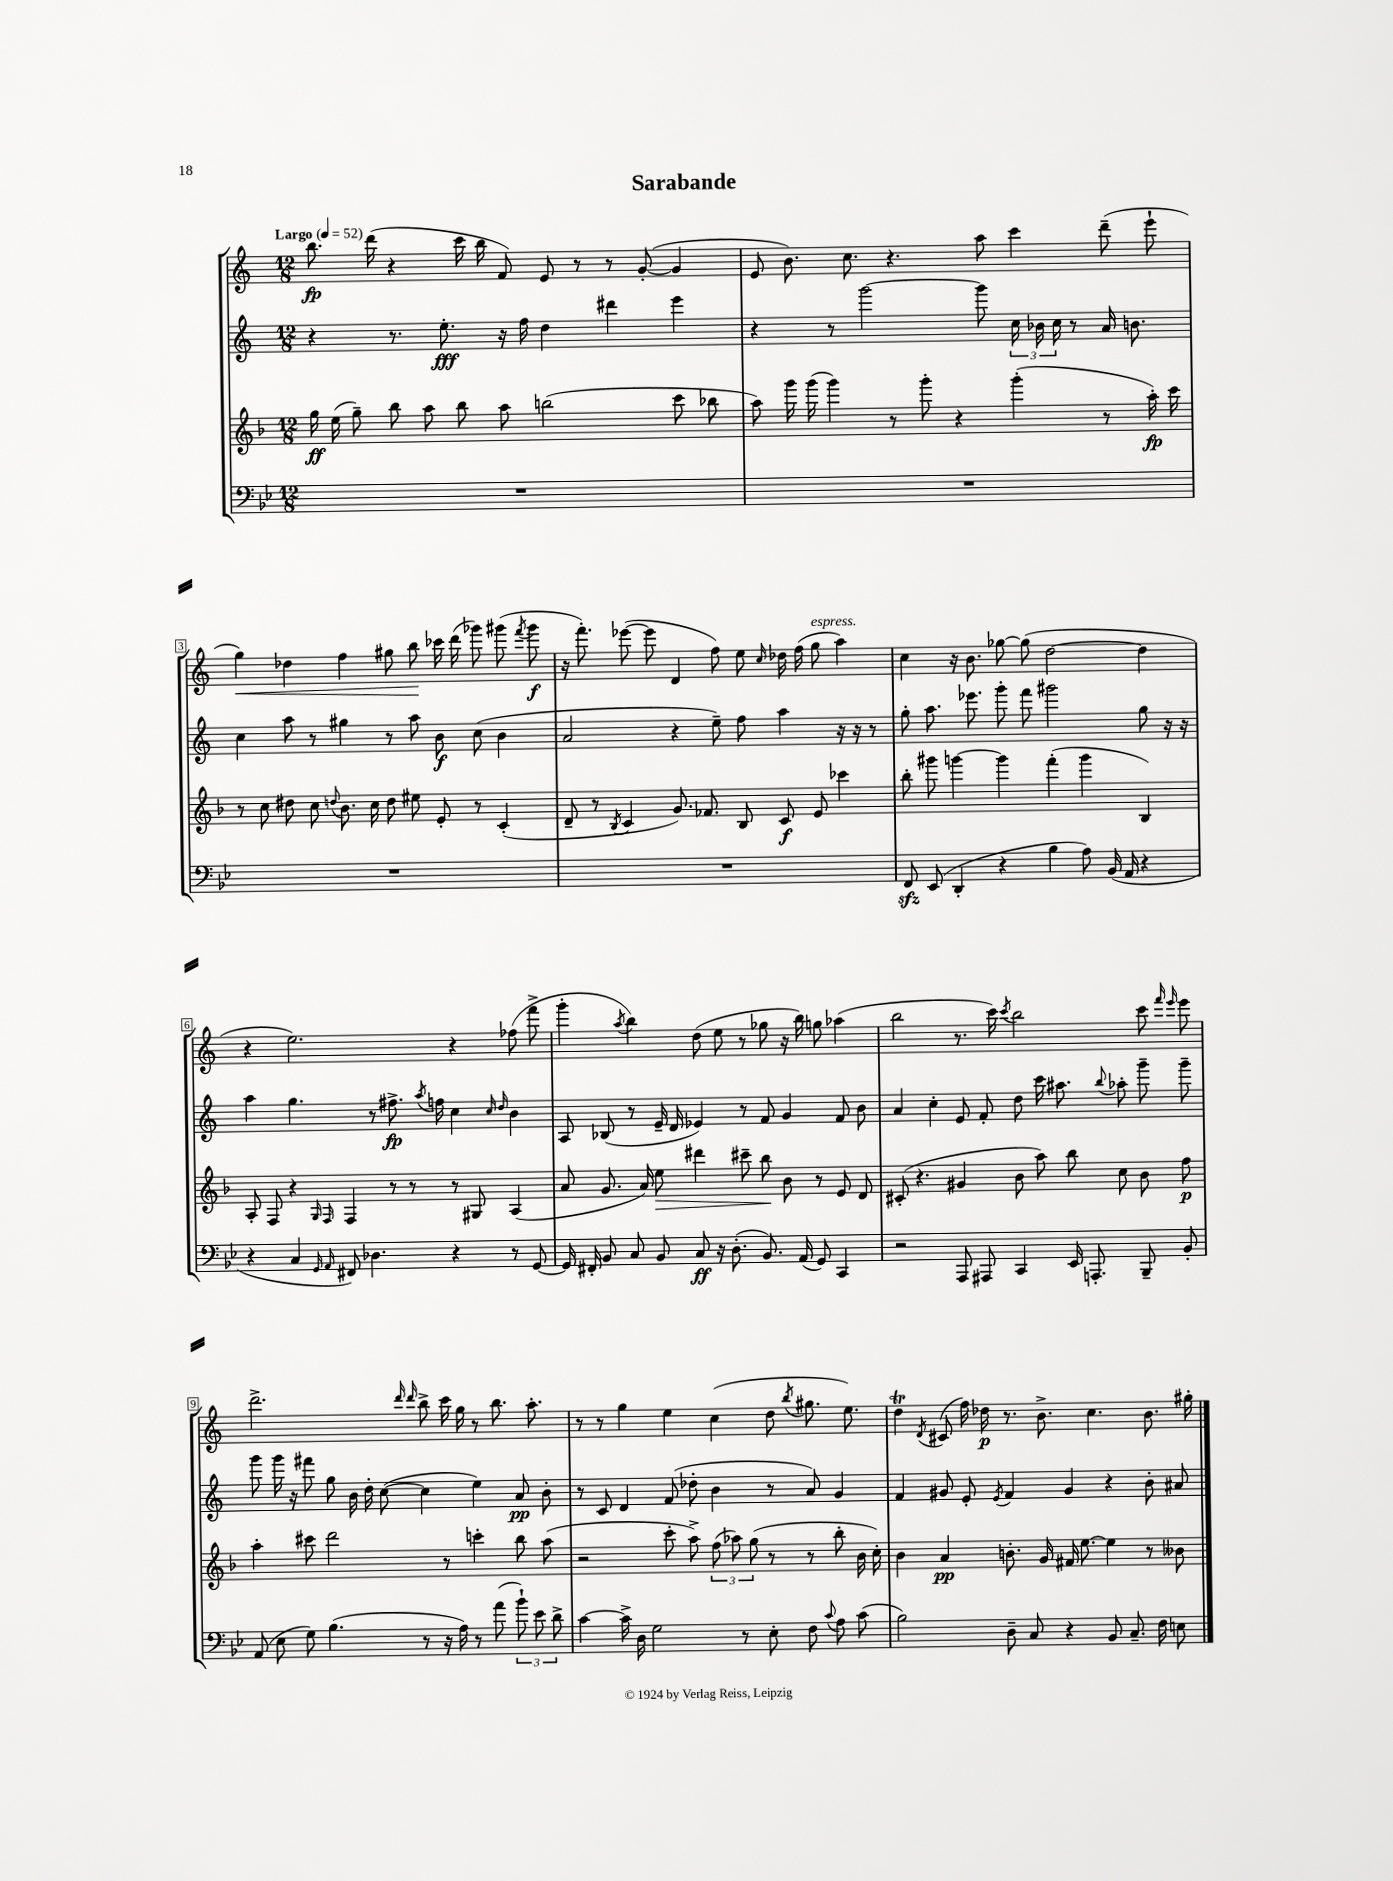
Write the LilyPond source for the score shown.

\header { title = "Sarabande" }
<<
\new StaffGroup <<
\new Staff = "s0" {
    \clef treble \key c \major \numericTimeSignature \time 12/8 \tempo "Largo" 4 = 52
    \autoBeamOff b''8.\fp d'''16( r4 c'''16 b''16 f'8) e'8 r8 r8 g'8~-.( g'4 |
    e'8 b'8.) c''8. r4. a''8 c'''4 d'''8--( e'''8-! |
    g''4\<) des''4 f''4 gis''8 b''8\! ces'''16 d'''16( ges'''8) gis'''8( \acciaccatura { f'''8 } gis'''8\f |
    r16 f'''8.-.) ees'''8~( ees'''8 d'4 f''8) e''8 \grace { c''16 } des''16 f''16( g''8^\markup { \italic "espress." } a''4) |
    c''4 r16 b'8. ges''8~ ges''8( d''2~ d''4 |
    r4 e''2.) r4 fes''8( f'''8-> |
    g'''4-. \acciaccatura { a''8 } b''4) d''8( e''8 r8 ges''8 r16 b''16) g''8 aes''4( |
    b''2 r8. c'''16) \acciaccatura { c'''8 } b''2 c'''8 \grace { f'''16 e'''16 } e'''8 |
    d'''2.-> \grace { d'''16 d'''16 } b''8-> c'''16 g''16 r8 b''8. a''8.-. |
    r8 r8 g''4 e''4 c''4( d''8 \acciaccatura { b''8 } gis''8. e''8.) |
    d''4\trill \acciaccatura { d'8 } cis'8( f''16) des''16\p r8. b'8.-> c''4. b'8. gis''16-. \bar "|." |
}
\new Staff = "s1" {
    \clef treble \key c \major \numericTimeSignature \time 12/8
    \autoBeamOff r4 r8. e''8.-.\fff r16 f''16 d''4 dis'''4 e'''4 |
    r4 r8 g'''2~ g'''8 \tuplet 3/2 { c''16 bes'16 c''16 } r8 a'16 b'8. |
    c''4 a''8 r8 gis''4 r8 a''8 b'8\f c''8( b'4 |
    a'2 r4 e''8--) f''8 a''4 r16 r16 r8 |
    g''8-. a''8. ees'''8. g'''8-. f'''8 gis'''2 g''8 r16 r16 |
    a''4 g''4. r8 fis''8.->\fp \acciaccatura { a''8 } f''16 c''4 \grace { c''16 d''16 } b'4 |
    a8 bes8( r8 e'16-- d'16 ees'4) r8 f'8 g'4 f'8 b'8 |
    a'4 c''4-. e'8 f'8-. d''8 c'''16 ais''8. \appoggiatura { b''8 } aes''8-. g'''8-- g'''8-- |
    g'''8 g'''16 r16 fis'''8 g''8 b'16 d''16-. c''8~( c''4 e''4) a'8\pp b'8-. |
    r8 c'8 d'4 f'8( des''8-. b'4 r8 a'8) g'4 |
    f'4 gis'8 e'8-. \acciaccatura { e'8 } f'4 gis'4 r4 b'8-. ais'8 \bar "|." |
}
\new Staff = "s2" {
    \clef treble \key f \major \numericTimeSignature \time 12/8
    \autoBeamOff g''16\ff e''16( g''8--) bes''8 a''8 bes''8 a''8 b''2( c'''8 bes''8 |
    a''8) g'''16 g'''16( g'''4) r8 g'''8-. r4 g'''4-.( r8 a''16-.\fp) c'''16 |
    r8 c''8 dis''8 c''8 \appoggiatura { d''8 } bes'8. c''16 d''8 eis''8 e'8-. r8 c'4-.( |
    d'8-- r8 \acciaccatura { bes8 } c'4 g'8.) fes'8. bes8 c'8\f e'8 ces'''4 |
    bes''8-. gis'''8 g'''4~ g'''4 f'''4-.( g'''4 bes4) |
    a8-. f8 r4 \grace { g16 f16 } f4 r8 r8 r8 gis8 a4( |
    a'8 g'8. a'16) e''8\> dis'''4 cis'''8-- bes''8\! bes'8 r8 e'8 d'8 |
    cis'8-.( r4. gis'4 bes'8 a''8) bes''8 c''8 bes'8 f''8\p |
    a''4-. cis'''8 d'''2 r8 c'''4-. bes''8 a''8( |
    r2 c'''8-. a''8->) \tuplet 3/2 { f''8( aes''8) g''8( } r8 r8 bes''8-. bes'16 c''16-.) |
    bes'4 a'4\pp b'8.-. g'16 fis'16 e''8.~ e''4 r8 beses'8 \bar "|." |
}
\new Staff = "s3" {
    \clef bass \key bes \major \numericTimeSignature \time 12/8
    \autoBeamOff R1. |
    R1. |
    R1. |
    R1. |
    f,8\sfz ees,8( d,4-. r4 bes4 a8) bes,16( a,16 r4 |
    r4 c4 \grace { g,16 a,16 } fis,8) des4. r4 r8 g,8~ |
    g,16 fis,16-. bes,8 c8 bes,8 c8\ff r16 d8.-.( bes,8.) a,16( g,8) c,4 |
    r2 a,,8 ais,,8 c,4 ees,16 a,,8.-. bes,,8-- bes,8-. |
    a,8( ees8 g8) bes4.( r8 r16 a16) r8 a'8( \tuplet 3/2 { bes'8-!) ees'8 d'8-> } |
    c'4~ c'16-> d16 g2 r8 ees8-. f8 \appoggiatura { c'8 } a8 c'8( |
    bes2) d8-- c8 r4 bes,8 c8.-- f16 e8 \bar "|." |
}
>>
>>
\layout { \context { \Score \override BarNumber.stencil = #(make-stencil-boxer 0.1 0.3 ly:text-interface::print) } }
